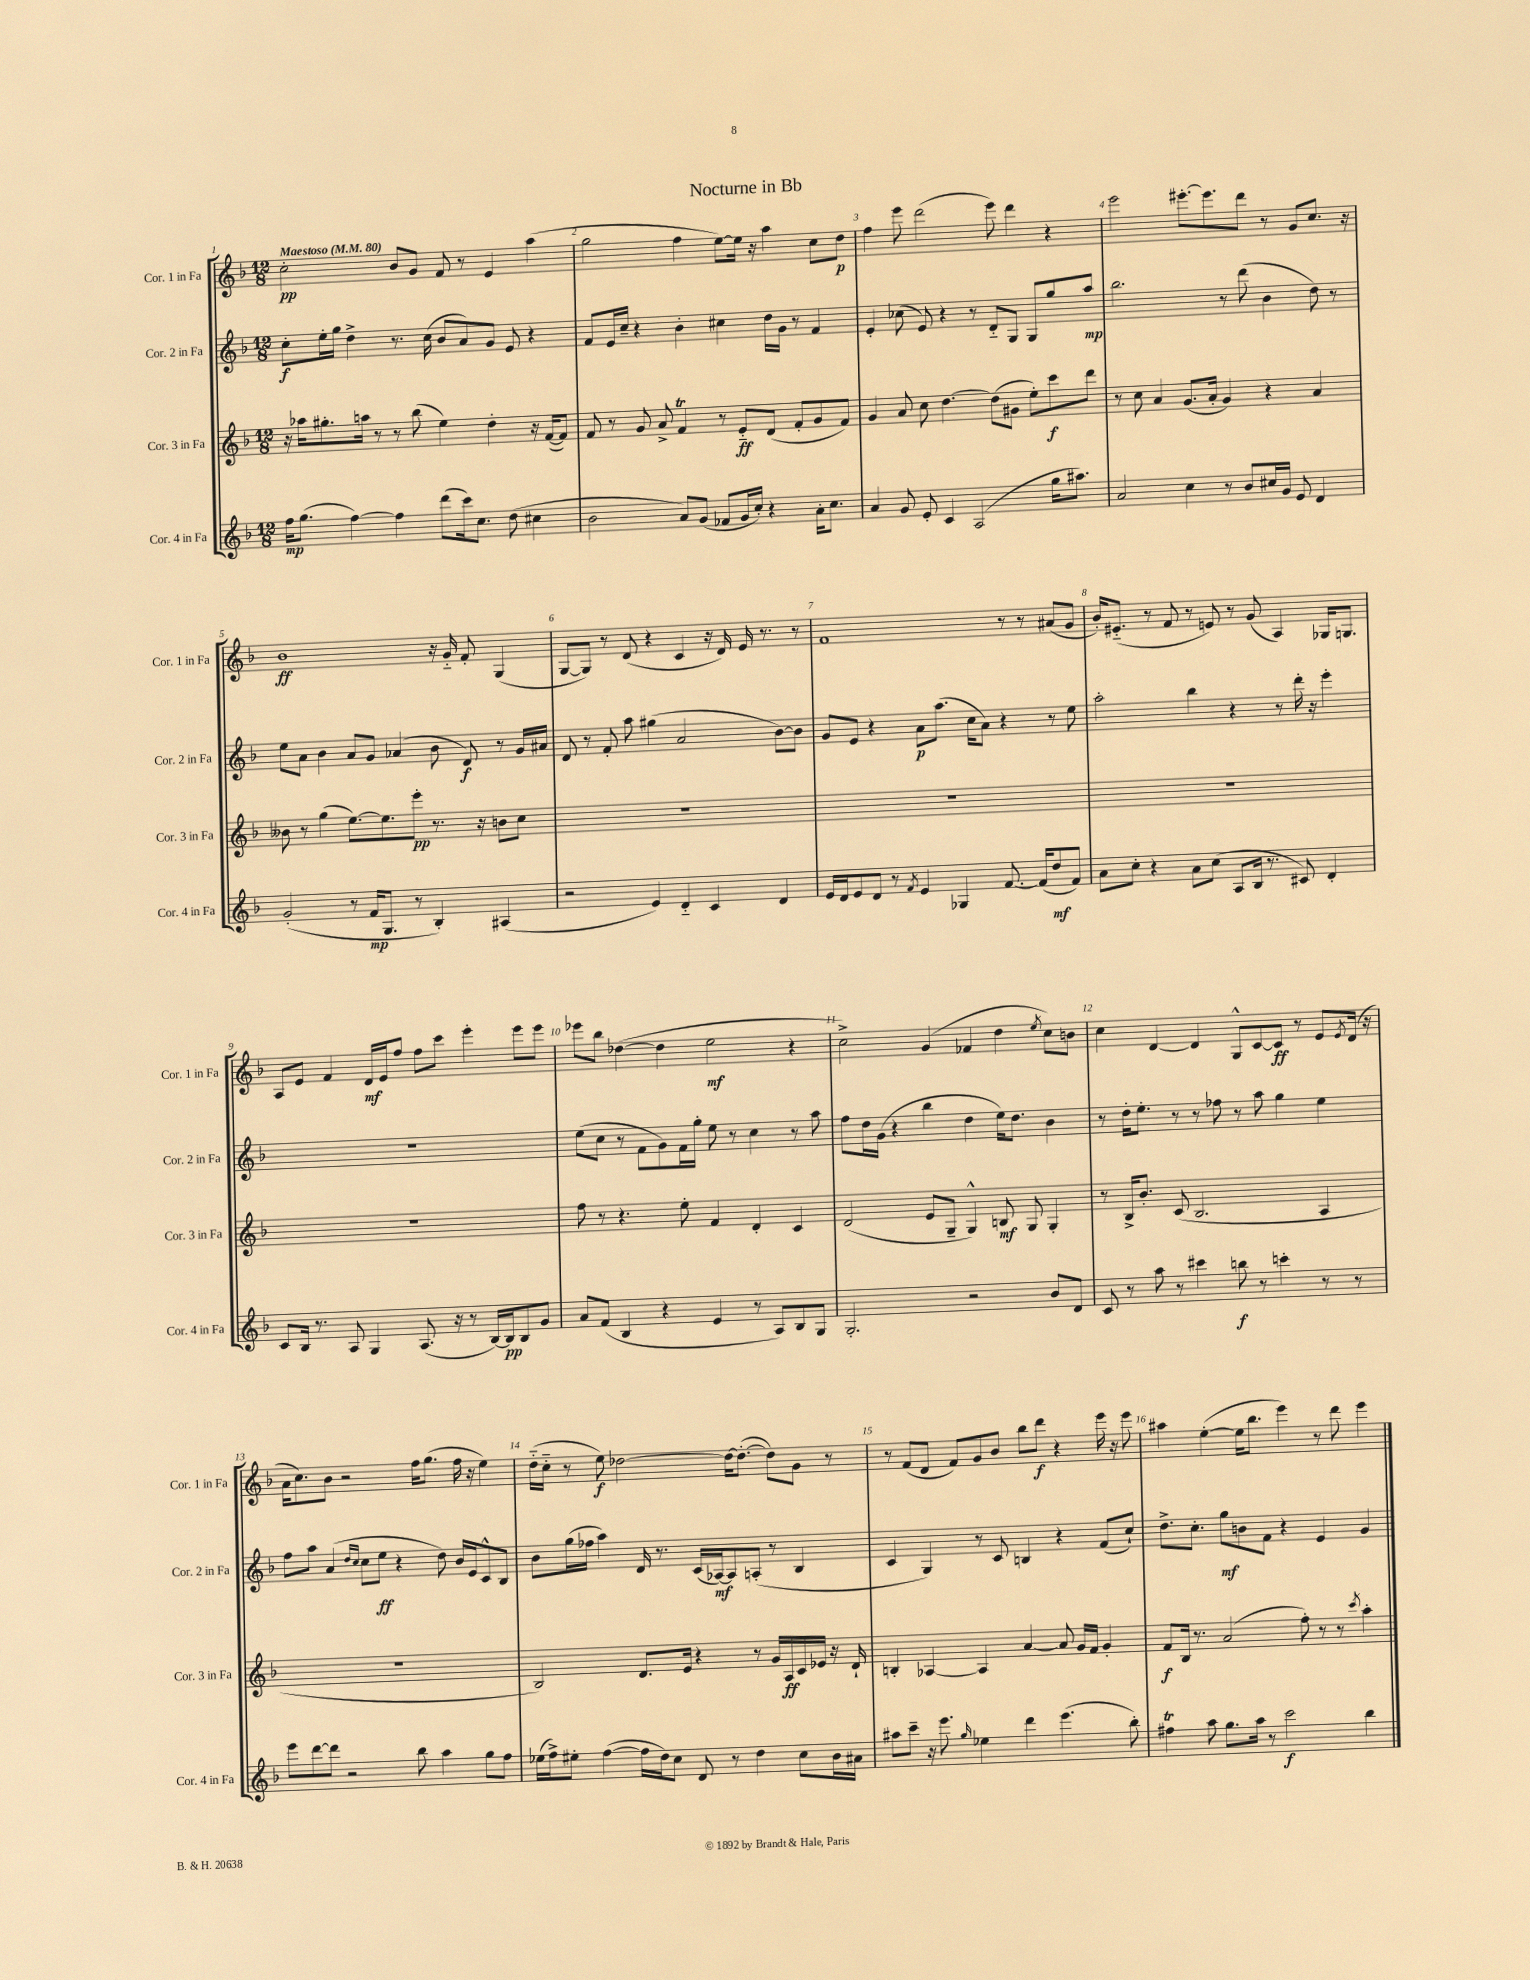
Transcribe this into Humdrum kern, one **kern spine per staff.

**kern	**kern	**kern	**kern
*staff4	*staff3	*staff2	*staff1
*clefG2	*clefG2	*clefG2	*clefG2
*k[b-]	*k[b-]	*k[b-]	*k[b-]
*M12/8	*M12/8	*M12/8	*M12/8
*MM80	*MM80	*MM80	*MM80
16ff	16r	8cc'	2cc'
(8.gg	16aa-	.	.
.	8.gg#'	16ee'	.
.	.	16gg	.
[4ff)	.	4dd^	.
.	16aa	.	.
.	8r	.	.
4ff]	8r	8.r	8b-
.	(8bb-	.	8g
.	.	(16cc	.
(8ddd	4ee)	8b-	8f
16ccc)	.	8a)	8r
8.cc	.	.	.
.	4dd'	8g	4e
(8dd	.	8e	.
4cc#	16r	4r	(4aa
.	([16f	.	.
.	8f])	.	.
=	=	=	=
2b-	8f	8f	2gg
.	8r	16e	.
.	.	16cc~	.
.	8g	4r	.
.	8a^	.	.
8a)	4f	4b-'	4ff
(8g	.	.	.
8f-	8r	4cc#	[8ee)
16g	8e'~	.	16ee]
16cc')	.	.	16r
4r	(8d	16dd	4aa
.	.	16g	.
.	8f'	8r	.
16a'	8g	4f	8cc
8.cc	.	.	.
.	8f)	.	8dd
=	=	=	=
4a	4g	4e'	4ff
8g	8a	(8cc-	8eee
8e'	8cc	8e)	(2ddd
4c	[4.dd	4r	.
(2A	.	8r	.
.	(8dd]	8d'~	8eee)
.	8g#	8G	4ddd
.	8ee')	8G	.
16gg	8ccc	8gg	4r
8.aa#)	.	.	.
.	8ddd	8aa	.
=	=	=	=
2a	8r	2.bb-	2eee
.	8cc	.	.
.	4a	.	.
4cc	(8.g	.	[8.eee#'
.	16a'	.	8.eee#]
8r	4g)	8r	.
8b-	.	(8ddd	8ddd
16cc#	4r	4b-	8r
16g	.	.	.
8e	.	.	8g
4d	4a	8dd)	8.cc
.	.	8r	.
.	.	.	16r
=	=	=	=
(2g'	8b--	8ee	1b-
.	8r	8a	.
.	(4gg	4b-	.
8r	[8.ee)	8a	.
16f	.	8g	.
8.G	8.ee]	.	.
.	.	(4a-	.
8r	8eee'	.	.
4B-')	8.r	8b-	16r
.	.	.	16g'~
.	.	8d)	8f'
.	16r	.	.
(4A#	8b	8r	(4G
.	8cc	16g	.
.	.	16a#	.
=	=	=	=
2r	1.r	8d	[8G
.	.	8r	8G])
.	.	8f'	8r
.	.	8aa	(8d
4e)	.	(4gg#	4r
4d'~	.	2a	4c
4c	.	.	16r
.	.	.	16d)
.	.	.	16e
.	.	.	8.r
4d	.	[8b-)	.
.	.	8b-]	8r
=	=	=	=
16e	1.r	8g	1f
16d	.	.	.
8e	.	8e	.
8d	.	4r	.
8r	.	.	.
8qf	.	.	.
4e	.	8a	.
.	.	(8.aa	.
4G-	.	.	.
.	.	16cc	.
.	.	8a)	.
[8.f	.	4r	8r
.	.	.	8r
(16f]	.	.	.
8dd	.	8r	(8a#
8f)	.	8ee	8g
=	=	=	=
8a	1.r	2aa'	16b-')
.	.	.	(8.e#'~
8cc'	.	.	.
4r	.	.	8r
.	.	.	8f
8a	.	4bb-	8r
(8cc	.	.	8e)
8A	.	4r	8r
16B-	.	.	(8g
8.r	.	.	.
.	.	8r	4A)
8c#)	.	16ddd'	.
.	.	16r	.
4d'	.	4eee'	16G-
.	.	.	8.G
=	=	=	=
8c	1.r	1.r	8A
16B-	.	.	8e
8.r	.	.	.
.	.	.	4f
8A	.	.	.
4G	.	.	16d
.	.	.	16e
.	.	.	8ff
(8.A	.	.	8ff
.	.	.	8ccc
16r	.	.	.
8r	.	.	4eee'
[16B-)	.	.	.
16B-]	.	.	.
8B-	.	.	8eee
8g	.	.	8eee
=	=	=	=
8a	8ff	(8ee	8eee-
(8f	8r	8cc	8bb-
4B-	4.r	8r	([4dd-
.	.	8f	.
4r	.	8g)	4dd-]
.	8ee'	16f	.
.	.	16gg'	.
4e	4f	8ee	2ee
.	.	8r	.
8r	4d'	4cc	.
8A)	.	.	.
8B-	4c	8r	4r
8G	.	8aa	.
=	=	=	=
2.G'	(2d	8ff	2cc^)
.	.	16dd	.
.	.	(16g	.
.	.	4r	.
.	8e	4bb-	(4g
.	8G~	.	.
2r	4G^^)	4dd	4f-
.	8B	16ee)	4dd
.	.	8.dd	.
.	8G	.	.
.	.	.	8qee
8b-	4G'	4b-	8cc)
8d	.	.	8b
=	=	=	=
8c	8r	8r	4cc
8r	16B-^	16dd'	.
.	8.b-'	8.ee'	.
8aa	.	.	[4d
8r	(8c	8r	.
4ccc#	2.B-	8r	4d]
.	.	8ff-	.
8bb	.	8r	8G^^
8r	.	8aa	[8c
4ccc'	.	4gg	8c]
.	.	.	8r
8r	4A	4ee	8e
.	.	.	8qe
8r	.	.	(16d
.	.	.	16r
=	=	=	=
8eee	1.r	8ff	16a
.	.	.	8.cc)
[8ddd	.	8aa	.
8ddd]	.	(4a	8b-
2r	.	.	2r
.	.	16qqdd	.
.	.	16qqcc	.
.	.	8cc	.
.	.	8ee	.
.	.	4r	.
8bb-	.	.	16ff
.	.	.	(8.gg
4aa	.	8dd)	.
.	.	16b-	16ff
.	.	16e	16r
8gg	.	8c^^	4ee)
8ff	.	8B-	.
=	=	=	=
(16ee-	2B-)	8b-	(16dd'~
16ff^)	.	.	16cc'~
8ee#'	.	(16gg	8r
.	.	16ff-	.
([4ff	.	4aa)	8ee)
.	.	.	[2dd-
16ff]	8.d	16d	.
16dd)	.	8.r	.
8cc	.	.	.
.	16e	.	.
8d	4r	(16c	.
.	.	[16A-)	.
8r	.	8A-]	16dd-_
.	.	.	(8.dd-'_
4dd	8r	(8A'	.
.	16g	8r	8dd-])
.	16A	.	.
8cc	16c	4B-	8g
.	16e-	.	.
16b-	16r	.	8r
16a#	16d`	.	.
=	=	=	=
8aa#	4B'	4c	8r
8ccc~	.	.	(8f
16r	[4A-	4G)	8d
8.eee	.	.	.
.	.	.	8f)
16qqgg	.	.	.
4ee-	4A-]	8r	8g
.	.	8c	8b-
4ddd	[4a	4B	8bb-
.	.	.	8ddd
(4.eee	8a]	4r	4r
.	16g	.	.
.	16f	.	.
.	4g'	(8f	16eee
.	.	.	16r
8bb-')	.	8cc`)	8eee
=	=	=	=
4ff#	8f	8.dd^	4aa#
.	16B-	.	.
.	8.r	8.cc'	.
8aa	.	.	([4ee'
8.gg	(2a	8gg	.
.	.	8b	16ee]
16aa	.	.	8.bb-
8r	.	8f	.
2ccc	.	4r	4eee)
.	8ff')	.	.
.	8r	4e	8r
.	8r	.	8ddd
.	8qccc	.	.
4bb-	4aa'	4g	4eee
==	==	==	==
*-	*-	*-	*-
